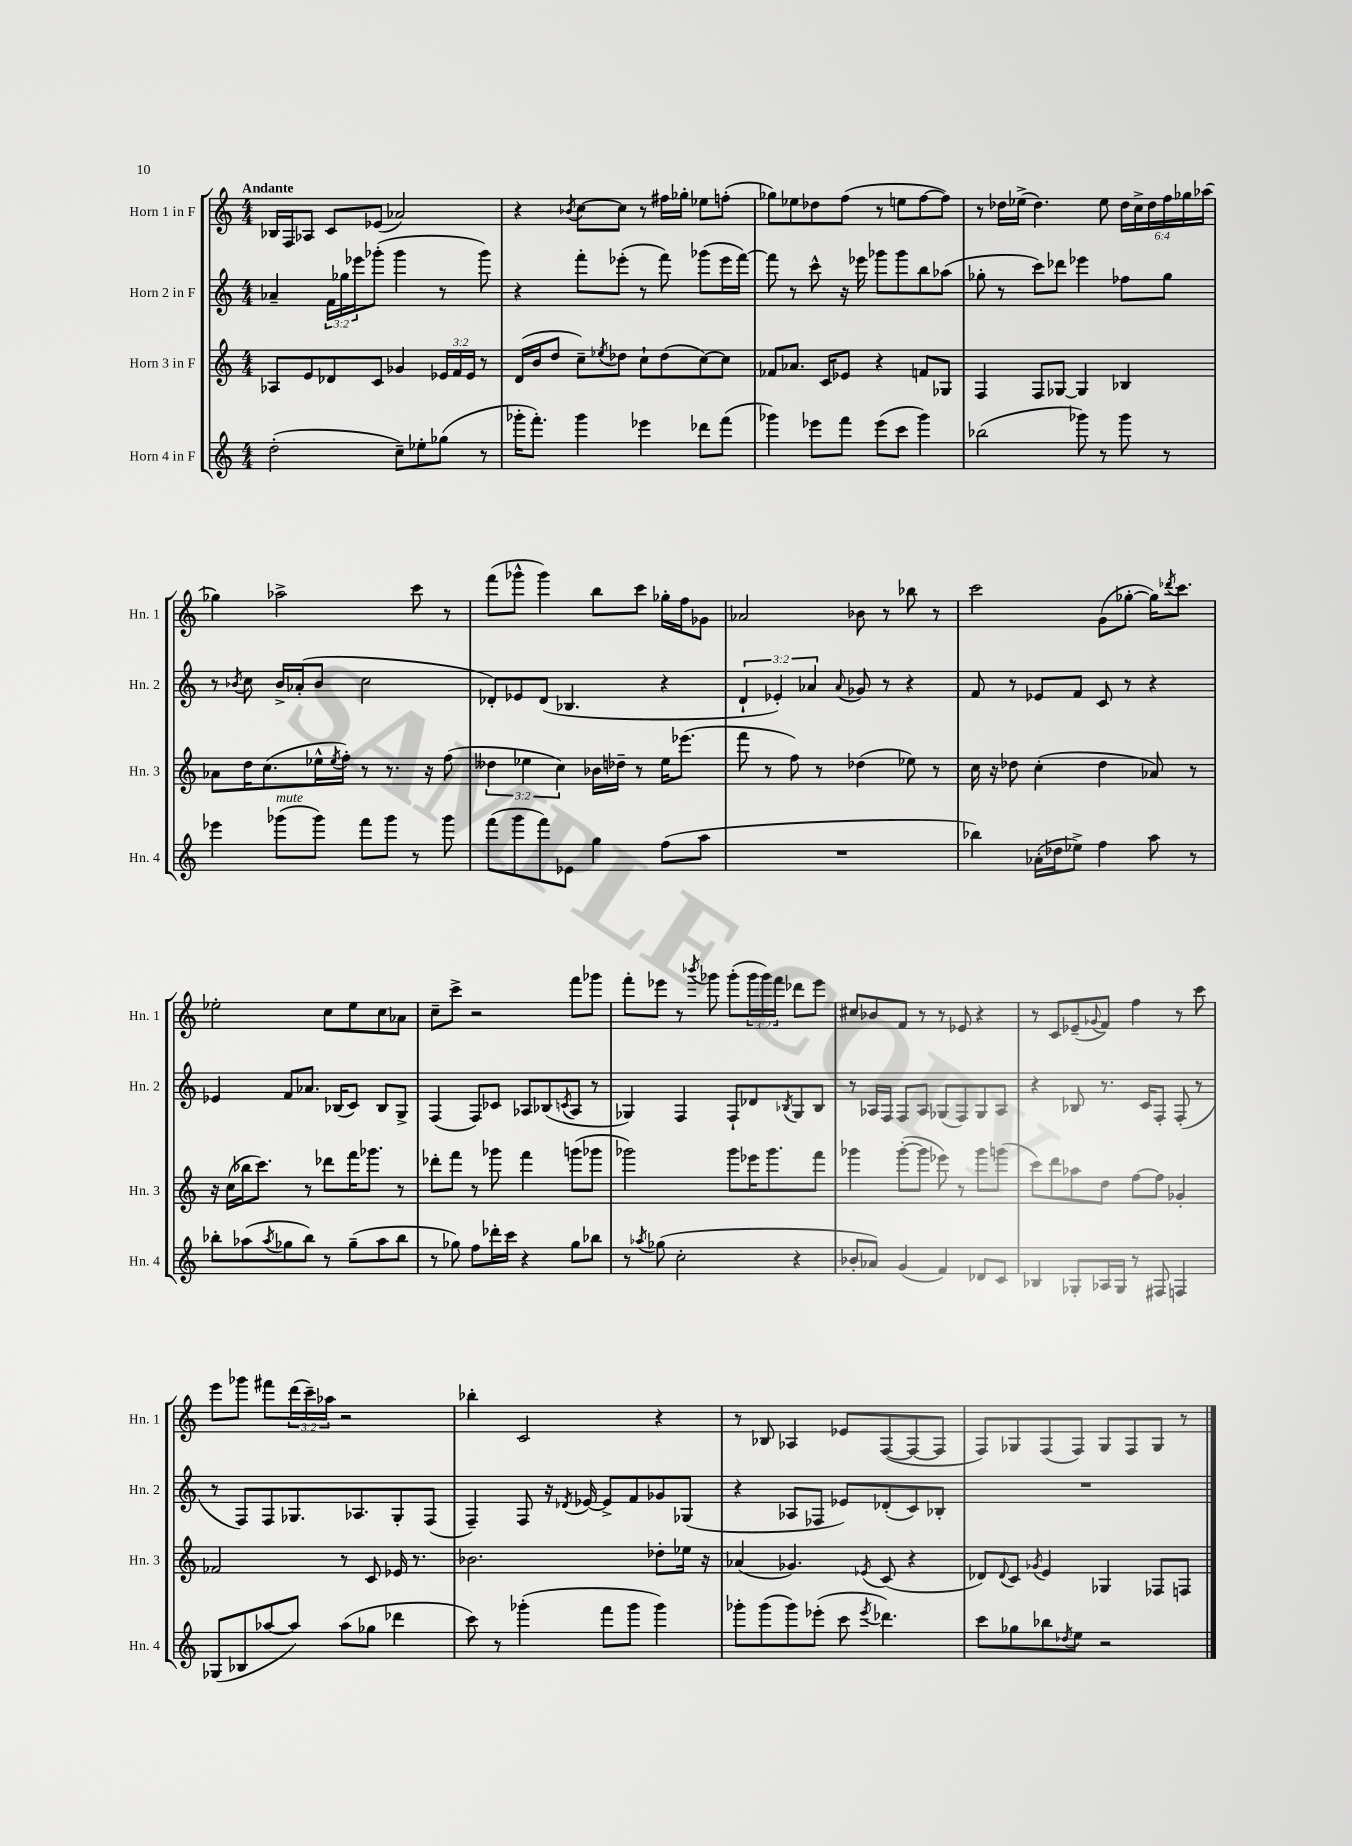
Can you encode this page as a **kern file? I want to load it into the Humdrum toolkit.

**kern	**kern	**kern	**kern
*staff4	*staff3	*staff2	*staff1
*clefG2	*clefG2	*clefG2	*clefG2
*k[]	*k[]	*k[]	*k[]
*M4/4	*M4/4	*M4/4	*M4/4
(2dd'\	8A-/L	4a-~/	16B-/LL
.	.	.	16F/J
.	8e/	.	8A-/J
.	8d-/	24f\LL	8c/L
.	.	24gg-\	.
.	.	24eee-\J	.
.	8c/J	(8ggg-'\J	(8e-/J
8cc~\L)	4g-/	4ggg-\	2a-/)
8ee-'\	.	.	.
(8gg-\J	24e-/LL	8r	.
.	24f/	.	.
.	24e-/JJ	.	.
8r	8r	8ggg-\)	.
=	=	=	=
16ggg-'\LK	(16d/LL	4r	4r
8.fff'\J)	16b/J	.	.
.	8dd/J	.	.
.	.	.	8qb-/
4ggg-\	8cc~\L)	8fff'\L	[8cc\L
.	8qee-/	.	.
.	8dd-\J	(8eee-'\J	8cc\]J
4eee-\	8cc`\L	8r	8r
.	(8dd-\	8fff\)	16ff#\LL
.	.	.	16gg-'\JJ
8ddd-\L	[8cc\)	(8ggg-\L	8ee-\L
(8fff\J	8cc\]J	16eee-\L	(8ff'\J
.	.	[16fff\JJ)	.
=	=	=	=
4ggg-\)	8f-/L	8fff\]	8gg-\L)
.	8.a-/J	8r	8ee-\
8eee-\L	.	8ccc^^\	8dd-\
.	16c/LK	.	.
8fff\J	8e-/J	16r	(8ff\J
.	.	16eee-\	.
(8eee-\L	4r	8ggg-\L	8r
8ccc\J	.	8ggg-\	8ee\L
4ggg-\)	8f/L	8bb\	[8ff\
.	8G-/J	(8aa-\J	8ff\]J)
=	=	=	=
(2bb-\	4F/	8gg-'\	8r
.	.	8r	16dd-\LL
.	.	.	(16ee-^\JJ
.	8F/L	8ccc\L)	4.dd-\)
.	[8G-/J	8ddd-\J	.
8ggg-\)	4G-/]	4eee-\	.
8r	.	.	8ee-\
8ggg-\	4B-/	8ff-\L	24dd-\LL
.	.	.	24cc^\
.	.	.	24dd-\
8r	.	8gg-\J	24ff\
.	.	.	24gg-\
.	.	.	(24aa-\JJ
=	=	=	=
4eee-\	8a-\L	8r	4gg-\)
.	.	8qb-/	.
.	16dd\K	8cc\	.
.	(8.cc\	.	.
(8ggg-\L	.	16b-^/LL	2aa-^\
.	.	(16a-'/J	.
8ggg-\J)	16ee-^^\L	8b-/J	.
.	8qee-/	.	.
.	16ff'\JJ)	.	.
8fff\L	8r	2cc\	.
8ggg-\J	8.r	.	.
8r	.	.	8ccc\
.	16r	.	.
8ggg-\	(8ff\	.	8r
=	=	=	=
(8fff\L	6dd--\	8d-'/L)	(8fff\L
8ggg\	.	8e-/	8ggg-^^\J
.	6ee-\	.	.
8fff\)	.	(8d-/J	4ggg-\)
.	6cc\)	.	.
8e-\J	.	4.B-/	.
4gg\	16b-\LL	.	8bb\L
.	16dd-~\JJ	.	.
.	8r	.	8ccc\J
(8ff\L	16ee-\LK	4r	16gg-'\LL
.	(8.eee-\J	.	16ff\J
8aa\J	.	.	8g-\J
=	=	=	=
1r	8fff\	6d`/	2a-/
.	8r	.	.
.	.	6e-'/)	.
.	8ff\)	.	.
.	.	6a-/	.
.	8r	.	.
.	.	8qqa-/	.
.	(4dd-\	8g-/	8b-\
.	.	8r	8r
.	8ee-\)	4r	8bb-\
.	8r	.	8r
=	=	=	=
4bb-\)	16cc\	8f/	2ccc\
.	16r	.	.
.	8dd-\	8r	.
(16a-'\LL	(4cc'\	8e-/L	.
16dd-\J	.	.	.
8ee-^\J)	.	8f/J	.
4ff\	4dd-\	8c/	(8g\L
.	.	8r	[8gg-'\J
8aa\	8a-/)	4r	16gg-\]LK)
.	.	.	8qddd-/
.	.	.	8.ccc\J
8r	8r	.	.
=	=	=	=
8bb-'\L	16r	4e-/	2ee-'\
.	(16cc\LL	.	.
(8aa-\	16bb-\J	.	.
.	8.ccc\J)	.	.
8qaa-/	.	.	.
8gg-\	.	8f/L	.
8bb-\J)	8r	8.a-/J	.
8r	8ddd-\L	.	8cc\L
.	.	(16B-/LK	.
(8gg-~\L	16fff\K	8c/J)	8ee-\
.	8.ggg-\J	.	.
8aa-\	.	8B-/L	8cc\
8bb-\J	8r	8G^/J	8a-\J
=	=	=	=
8r	8ddd-'\L	(4F/	8cc~\L
8gg-\)	8fff\J	.	8ccc^\J
8ff\L	8r	8F/L)	2r
16ddd-'\L	8ggg-\	8c-/J	.
16ccc\JJ	.	.	.
4r	4fff\	8A-/L	.
.	.	(8B-/	.
.	.	8qc/	.
8gg-\L	(8ggg\L	8A-/J	8fff\L
8bb-\J	8ggg-\J	8r	8ggg-\J
=	=	=	=
8r	2ggg-\)	4G-/)	8fff'\L
8qaa-/	.	.	.
(8gg-\	.	.	8eee-\J
2cc'\	.	4F/	8r
.	.	.	8qbbb-/
.	.	.	8ggg-\
.	8ggg-\L	8F`/L	(8ggg-'\L
.	16eee-\K	8d-/	24ggg-\L
.	.	.	24ggg-\)
.	8.ggg-\	.	.
.	.	.	24fff\JJ
.	.	8qB-/	.
4r	.	8G-/	8ddd-\L
.	8fff\J	8B-/J	8eee-\J
=	=	=	=
8b-'/L	4ggg-\	8r	8cc#/L
8a-/J)	.	16A-/LL	8b-/
.	.	16F/JJ	.
(4g/	([8ggg-'\L	8F/L	8f/J
.	8ggg-\]J	8A-/J	8r
4f/)	8eee-\)	(8G-/L	8r
.	8r	8F/)	8e-/
8d-/L	8ggg-\L	8G-/	4r
8c/J	(8ggg\J	8A-/J	.
=	=	=	=
4B-/	8ccc\L)	4r	8r
.	8ddd\	.	8c/L
8G-'/L	8aa-\	8B-/	(8e-~/
.	.	.	8qqg-/
16A-/L	8dd\J	8.r	8f/J)
16G-/JJ	.	.	.
8r	[8ff\L	.	4ff\
.	.	16c/LK	.
8F#/	8ff\]J	8F'/J	.
4F/	4g-'/	(8F'/	8r
.	.	8r	8ccc\
=	=	=	=
(8G-/L	2f-/	8r	8eee\L
8B-/	.	8F/L)	8ggg-\J
[8aa-/	.	8F/	8fff#\L
8aa-/]J)	.	8.G-/	(24ddd\L
.	.	.	24ccc~\)
.	.	.	24aa-\JJ
(8aa-\L	8r	.	2r
.	.	8.A-/	.
8gg-\J	8c/	.	.
4ddd-\	16e-/	8G-'/	.
.	8.r	.	.
.	.	(8F/J	.
=	=	=	=
8ccc\)	2.b-\	4F~/)	4bb-'\
8r	.	.	.
(4ggg-'\	.	8F/	2c/
.	.	16r	.
.	.	8qd-/	.
.	.	[16e-/	.
8fff\L	.	8e-^/]L	.
8ggg-\J	.	8f/	.
4ggg-\)	8dd-'\L	8g-/	4r
.	16ee-\Jk	(8G-/J	.
.	16r	.	.
=	=	=	=
8ggg-'\L	(4a-/	4r	8r
(8ggg-\	.	.	8B-/
8ggg-\)	4.g-/)	8A-/L	4A-/
(8eee-'\J	.	8F-/J	.
8ccc\	.	8e-/L)	8e-/L
8qeee-/	8qe-/	.	.
4.ddd-\)	(8c/	(8d-'/	([8F/
.	4r	8c/)	8F/_
.	.	8B-'/J	8F/]J
=	=	=	=
8ccc\L	8d-/L)	1r	8F/L)
.	8qqd-/	.	.
8gg-\	8c/J	.	8G-/
.	8qg-/	.	.
8bb-\	4e/	.	(8F/
8qdd-/	.	.	.
8ee\J	.	.	8F/J)
2r	4G-/	.	8G-/L
.	.	.	8F/
.	8F-/L	.	8G-/J
.	8F/J	.	8r
==	==	==	==
*-	*-	*-	*-
